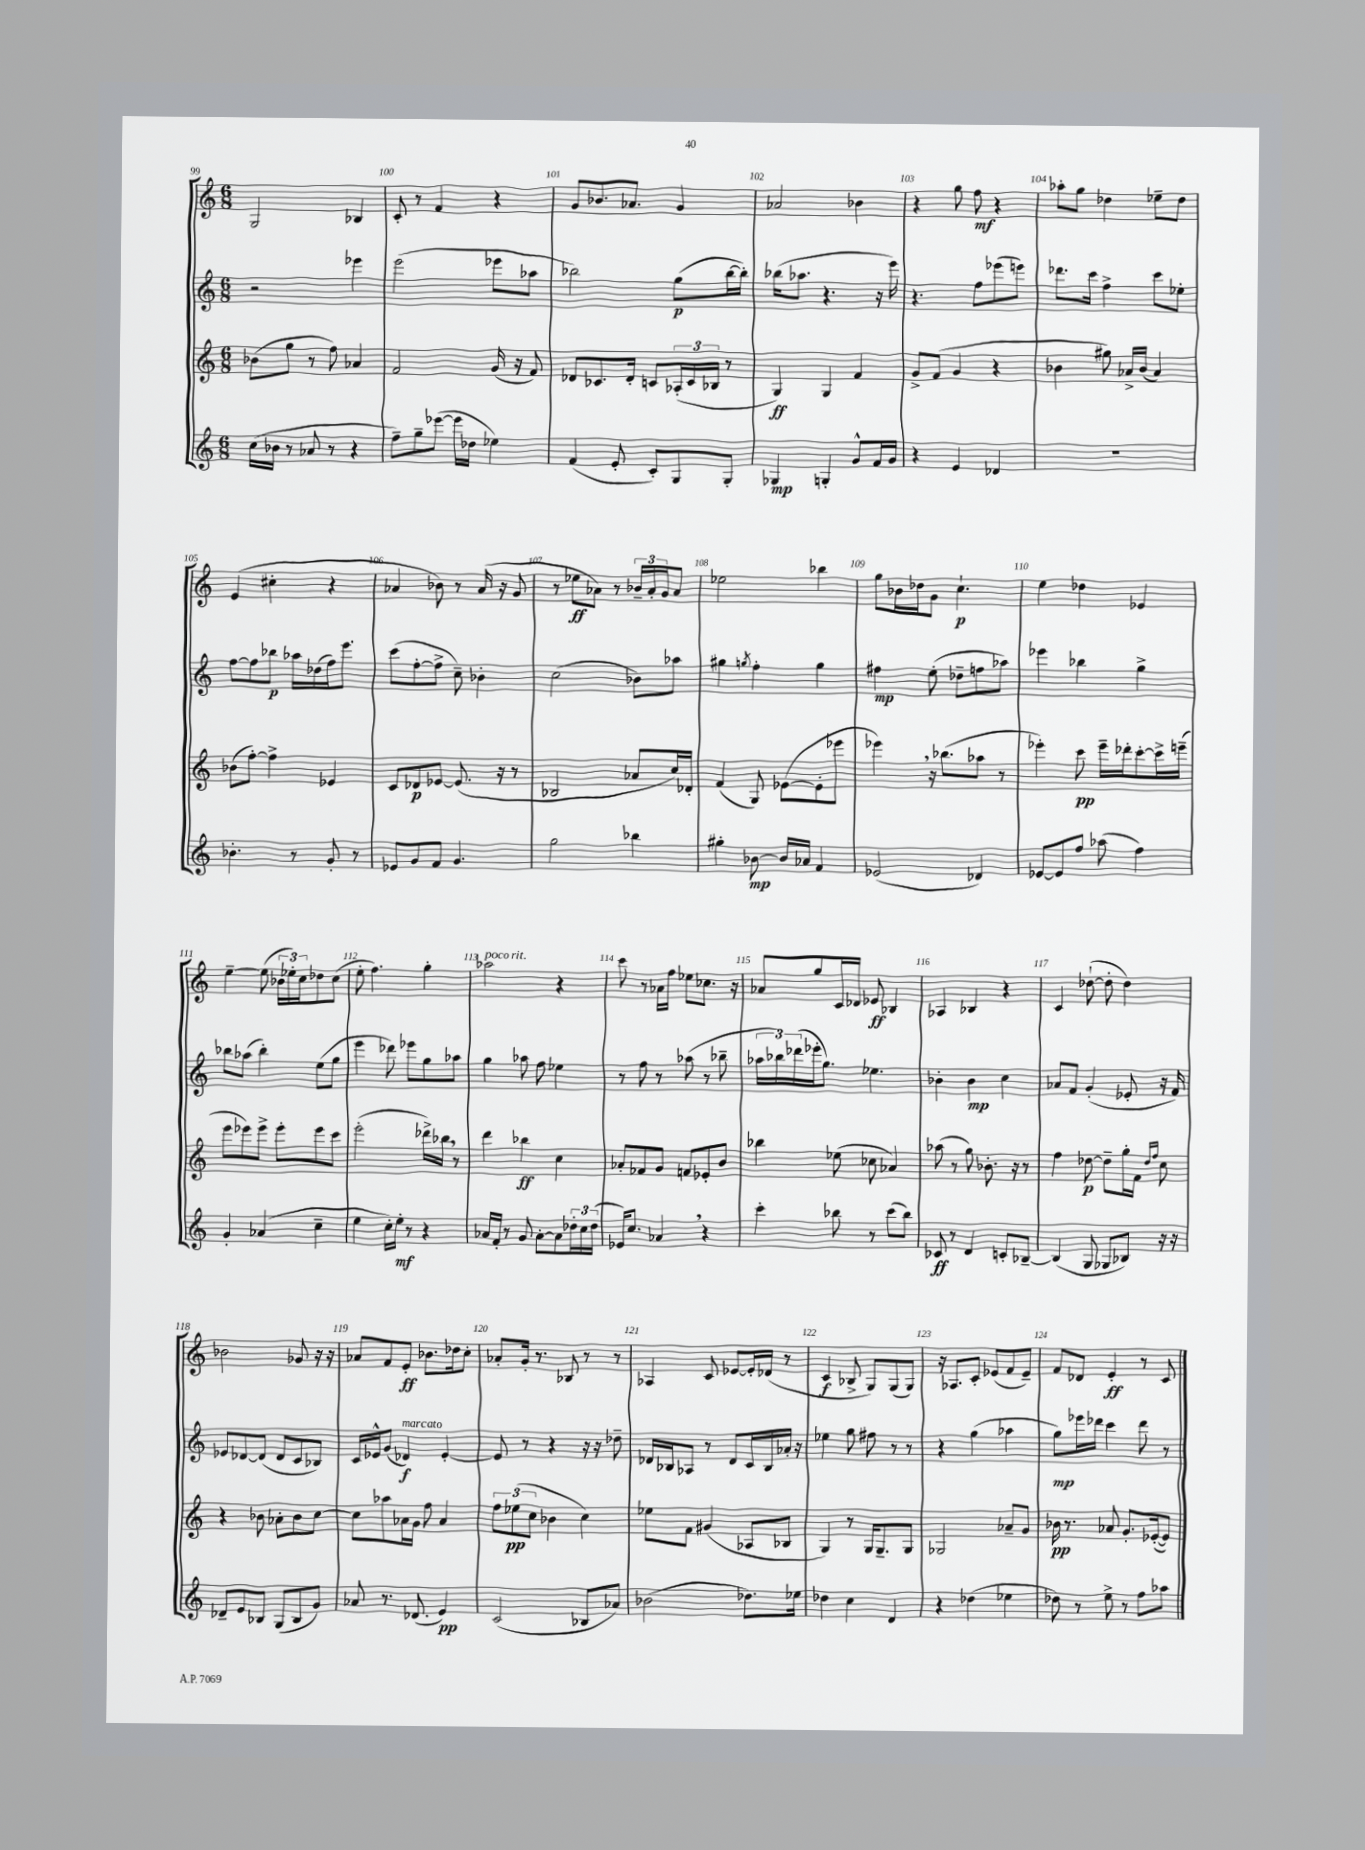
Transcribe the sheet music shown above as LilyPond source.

<<
\new StaffGroup <<
\new Staff = "s0" {
    \clef treble \key c \major \numericTimeSignature \time 6/8
    g2 bes4 |
    c'8-. r8 f'4 r4 |
    g'8 bes'8. aes'8. g'4 |
    aes'2 bes'4 |
    r4 g''8 f''8\mf r4 |
    aes''8-. g''8 des''4 ees''8-- des''8 |
    e'4( cis''4-. r4 |
    aes'4 bes'8) r8 aes'16( r16 g'8 |
    r8 ees''8\ff aes'8) r8 \tuplet 3/2 { bes'16-- aes'16-. g'16 } aes'8 |
    ees''2 bes''4 |
    g''8 bes'16 des''16 g'8 c''4.-!\p |
    e''4 des''4 ees'4 |
    e''4~-- e''8( \tuplet 3/2 { bes'16 ees''16-.) c''16 } des''8 c''8( |
    e''8-. f''4.) g''4-. |
    aes''2^\markup { \italic "poco rit." } r4 |
    c'''8 r8 aes'16 f''16 ees''8 ces''8. r16 |
    aes'8 g''8 c'16 des'16 ees'8\ff bes4 |
    aes4 bes4 r4 |
    c'4 des''8~-!( des''8-. des''4) |
    bes'2 ges'8 r16 r16 |
    aes'8 f'8 e'8-.\ff bes'8. des''16 c''8-. |
    aes'8-. g'16-. r8. bes8 r8 r8 |
    aes4 c'8 ees'8~ ees'16-. des'16( r8 |
    c'4\f bes8-> g8) g8( g8) |
    r16 aes8. c'8-. ees'8( f'8 ees'8--) |
    f'8 des'8 e'4-.\ff r8 c'8 \bar "|." |
}
\new Staff = "s1" {
    \clef treble \key c \major \numericTimeSignature \time 6/8
    r2 ees'''4 |
    e'''2( ees'''8 aes''8 |
    bes''2) g''8\p( bes''16~ bes''16-.) |
    bes''16( aes''8. r4. r16 e'''16) |
    r4. f''8 ees'''8( e'''8) |
    des'''8. c'''16 f''4-> c'''8 ees''8-. |
    f''8~ f''8 bes''8\p aes''16 des''16( f''16) e'''8. |
    c'''8( f''8~-. f''8-> c''8--) bes'4-. |
    c''2( bes'8) aes''8 |
    gis''4 \acciaccatura { g''8 } f''4-. g''4 |
    fis''4\mp e''8-.( des''8-- f''8 aes''8) |
    ees'''4 bes''4 g''4-> |
    bes''8 aes''8( bes''4-.) e''8( g''8 |
    e'''4 des'''8) ees'''8 g''8 aes''8 |
    g''4 aes''8 f''8 ees''4 |
    r8 f''8 r8 aes''8( r8 bes''8-- |
    \tuplet 3/2 { aes''16 bes''16) des'''16( } ees'''16-. g''8.) ees''4. |
    bes'4-. bes'4\mp c''4 |
    aes'8 f'8 g'4-.( ees'8-. r16 f'16) |
    ees'8 des'8~ des'8( des'8 c'8 bes8) |
    c'16 ees'16-^ g'8( des'4\f^\markup { \italic "marcato" }) ees'4~-. |
    ees'8 r8 r4 r16 r16 des''8-- |
    des'16 bes16 aes8 r8 des'8 c'16 bes16 aes'16-. r16 |
    ees''4 g''8 fis''8 r8 r8 |
    r4 g''4( aes''4 |
    g''8\mp) ees'''16 des'''16 c'''4 des'''8 r8 \bar "|." |
}
\new Staff = "s2" {
    \clef treble \key c \major \numericTimeSignature \time 6/8
    bes'8( g''8 r8 f''8) aes'4 |
    f'2 g'16( r16 f'8) |
    des'8 ces'8. des'16-. c'8 \tuplet 3/2 { aes16-.( c'16 bes16 } r8 |
    g4\ff) g4 f'4 |
    g'8-> f'8( g'4 r4 |
    bes'4 gis''8) aes'16-> bes'16( aes'4) |
    bes'8( f''8~-.) f''4-> ees'4 |
    c'8 des'8\p ees'8~ ees'8.( r16 r8 |
    bes2 aes'8 c''16) des'16-. |
    f'4( g8) ees'8~( ees'8-. ees'''8 |
    ees'''4) \breathe r16 bes''8.( aes''8 r8 |
    ees'''4-.) c'''8\pp ees'''16-- des'''16-. c'''8~-. c'''16-> e'''16--( |
    e'''8 ees'''8) ees'''8-> ees'''8-. ees'''8 c'''8 |
    e'''2-.( des'''16->) bes''16 \breathe r8 |
    d'''4 bes''4\ff c''4 |
    aes'8-. fes'8 g'8 f'8 ees'8-. b'8 |
    bes''4 ees''8( ces''8 aes'4) |
    aes''8( r8 g''8) bes'8.-. r16 r8 |
    f''4 des''8~\p des''8-- g''16-. f'16 \grace { des''16 f''16 } c''8 |
    r4 bes'8 aes'8-. bes'8 c''8~ |
    c''8 aes''8 aes'16 g'16 f''8 aes'4 |
    \tuplet 3/2 { f''8 ees''8\pp( c''8 } bes'4 c''4) |
    ees''8 f'8 gis'4( aes8 bes8 |
    g4) r8 g16 g8.-- g8 |
    ges2 aes'8-- g'8 |
    bes'16\pp r8. aes'8 g'8.-. ees'16~-.( ees'8) \bar "|." |
}
\new Staff = "s3" {
    \clef treble \key c \major \numericTimeSignature \time 6/8
    c''16( bes'16 r8 aes'8 r8 r4 |
    f''8--) g''8-- ees'''8~( ees'''16 des''16 ees''4) |
    f'4( e'8-. c'8-.) g8 g8-. |
    ges4\mp g4-. g'8-^ f'16 g'16 |
    r4 e'4 des'4 |
    R2. |
    bes'4.-. r8 g'8-. r8 |
    ees'8 g'8 f'8 g'4. |
    g''2 bes''4 |
    gis''4-. bes'8~\mp bes'16 aes'16 f'4 |
    ees'2( des'4) |
    ees'8~ ees'8 f''8 aes''8( f''4) |
    g'4-. aes'4( c''4-- |
    e''4 c''16-.) e''16-.\mf r8 r4 |
    aes'16 f'16-. r8 g'8 aes'8~-. aes'8 \tuplet 3/2 { des''16-. c''16 des''16( } |
    ees'16) c''8. aes'4 \breathe r4 |
    c'''4-. bes''8 r8 c'''8( bes''8) |
    ces'8\ff r8 d'4 c'8-. bes8~-- |
    bes4( g8 ges8 bes8) r16 r16 |
    des'8-- e'8 bes8 g8( bes8 g'8) |
    aes'8 r8. des'8.( e'4\pp) |
    c'2( bes8 aes'8) |
    bes'2( des''8.) ees''16 |
    des''4 c''4 d'4 |
    r4 des''4( ees''4 |
    des''8) r8 e''8-> r8 f''8 aes''8 \bar "|." |
}
>>
>>
\layout { \context { \Score currentBarNumber = #99 \override BarNumber.break-visibility = ##(#f #t #t) barNumberVisibility = #all-bar-numbers-visible } }
